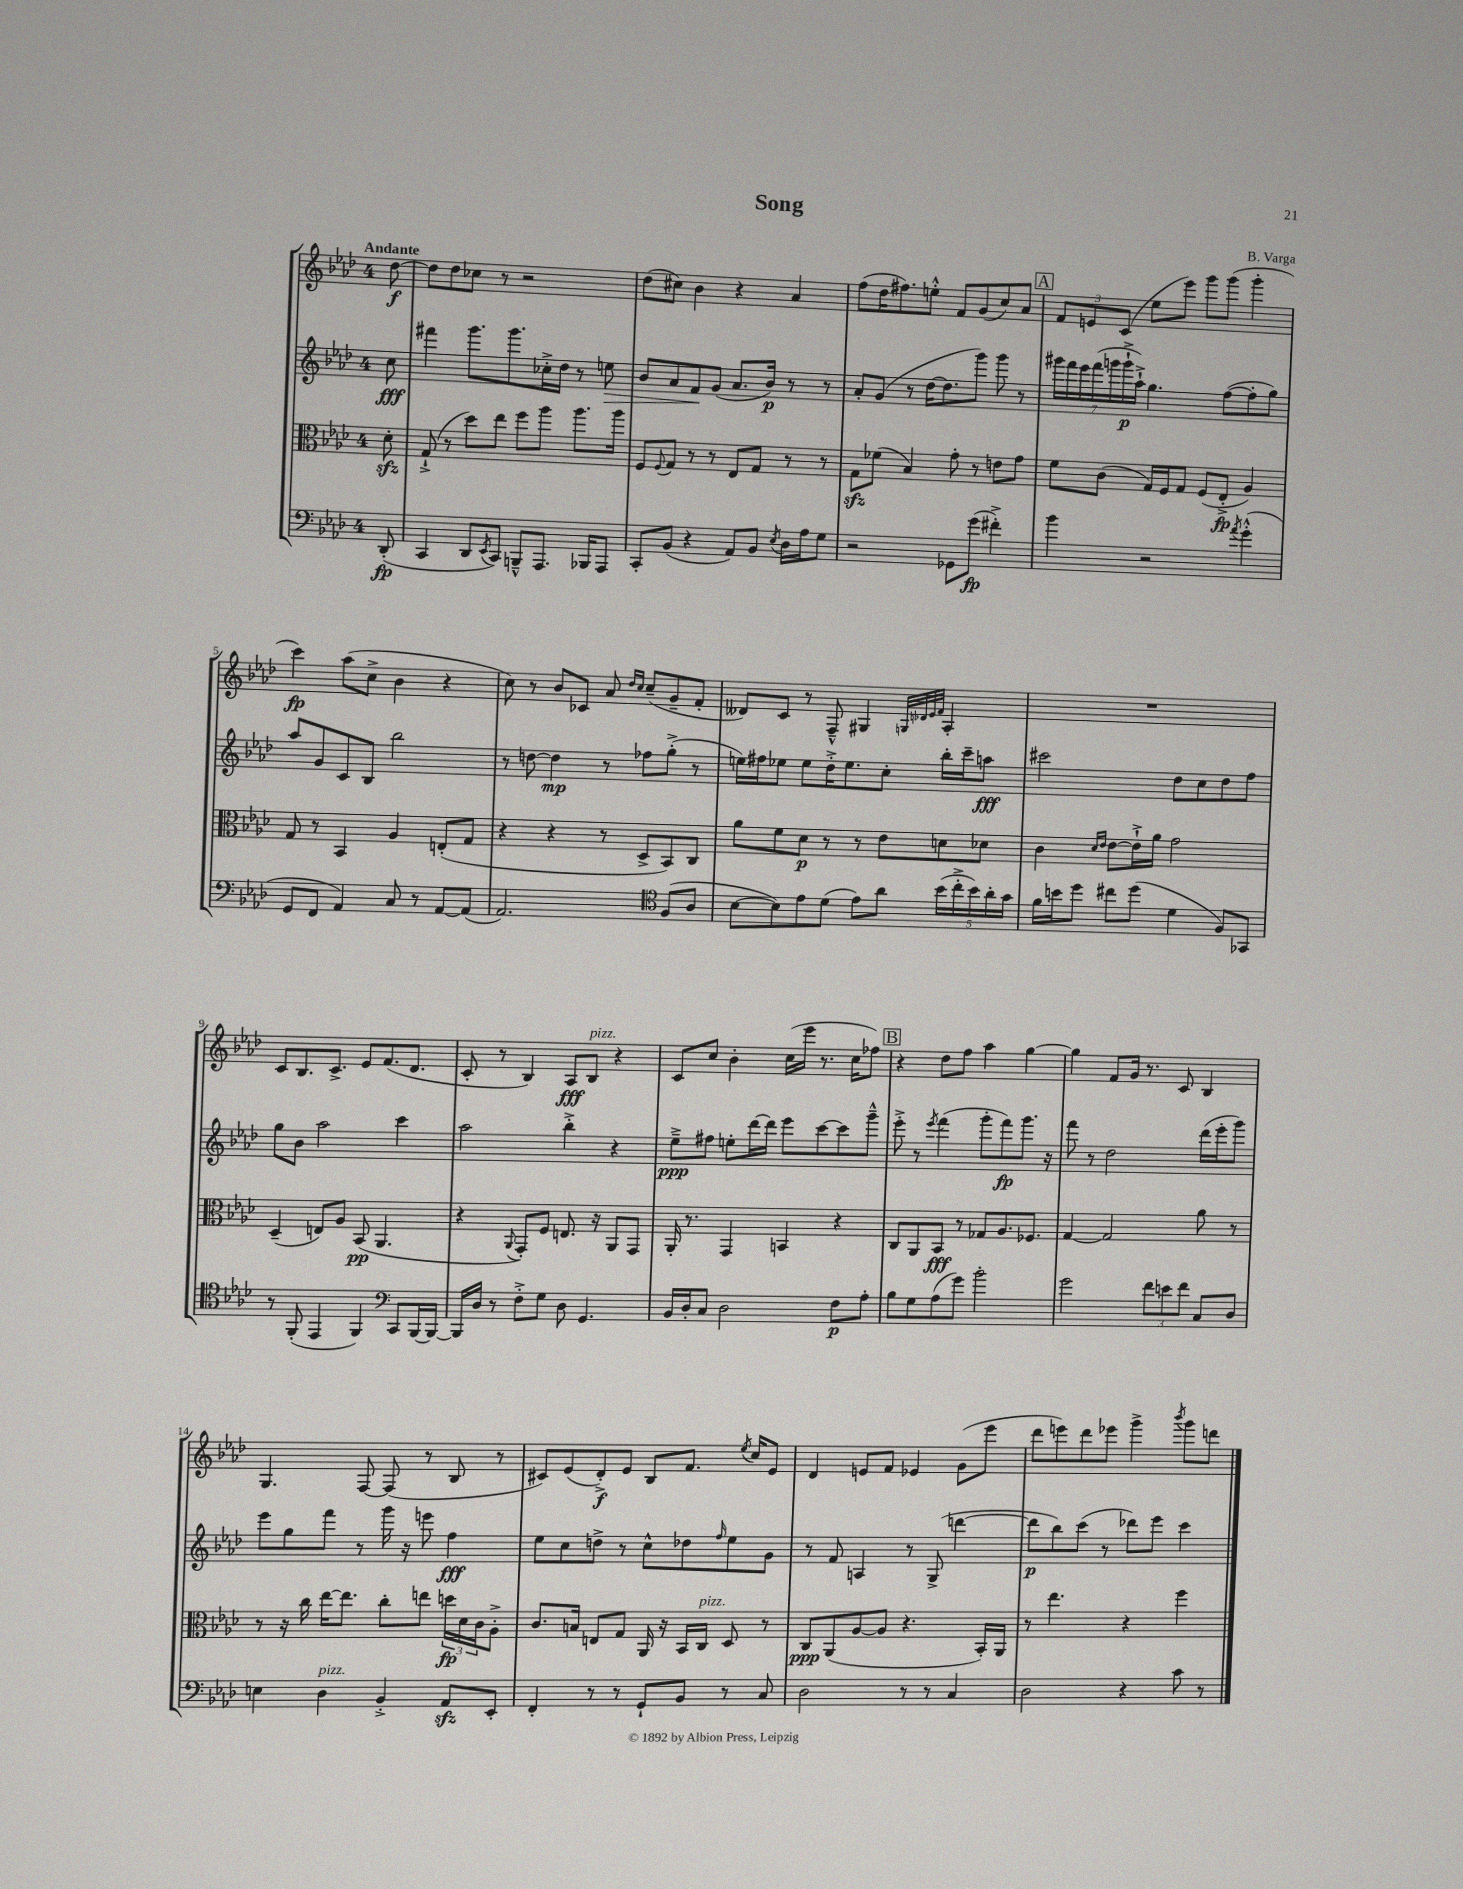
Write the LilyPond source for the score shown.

\header { title = "Song" composer = "B. Varga" }
<<
\new StaffGroup <<
\new Staff = "s0" {
    \clef treble \key aes \major \once \override Staff.TimeSignature.style = #'single-digit \time 4/4 \partial 8 \tempo "Andante"
    des''8~\f |
    des''8 des''8 ces''8 r8 r2 |
    des''8( cis''8) bes'4 r4 aes'4 |
    f''8( des''16 fis''8.) e''8-.-^ f'8 g'8( c''8) aes'8 |
    \mark \markup { \box "A" } \tuplet 3/2 { f'8 e'8 c'8( } ees''8 ees'''8) g'''8 g'''8( g'''4-. |
    c'''4\fp) aes''8( c''8-> bes'4 r4 |
    c''8) r8 bes'8 ces'8 aes'8 \grace { des''16 c''16 } c''8--( g'8-- f'8-. |
    deses'8) c'8 r8 f8---^ gis4 \grace { g32 des'32 ees'32 f'32 } aes4-. |
    R1 |
    c'8 bes8. c'8.-> ees'8 f'8.( des'8. |
    c'8-. r8 bes4) aes8\fff bes8^\markup { \italic "pizz." } r4 |
    c'8 c''8 bes'4-. c''16( ees'''16 r8. c''16 fes''8) |
    \mark \markup { \box "B" } r4 des''8 f''8 aes''4 g''4~ |
    g''4 f'8 g'16 r8. c'8 bes4 |
    g4. f8~ f8( r8 bes8 r8 |
    cis'8) ees'8( des'8-.->\f) ees'8 bes8 f'8. \acciaccatura { ees''8 } c''16 ees'8 |
    des'4 e'8 f'8 ees'4 g'8( ees'''8 |
    des'''8 e'''8) des'''8 ees'''8 g'''4-> \acciaccatura { bes'''8 } g'''8 d'''8 \bar "|." |
}
\new Staff = "s1" {
    \clef treble \key aes \major \once \override Staff.TimeSignature.style = #'single-digit \time 4/4 \partial 8
    c''8\fff |
    fis'''4 g'''8. g'''8. ces''16-.-> des''16 r8 e''8\> |
    bes'8 aes'8 f'8\! g'8( aes'8. bes'16\p) r8 r8 |
    aes'8-. g'8( r8 des''16~ des''8. g'''8) g'''8 r8 |
    \mark \markup { \box "A" } \tuplet 7/4 { gis'''16 f'''16 ees'''16 f'''16( g'''16 g'''16-!->\p aes''16-!->) } g''4. f''8~( f''8-. g''8) |
    aes''8 g'8 c'8 bes8 bes''2 |
    r8 d''8~ d''4\mp r8 fes''8 g''8-.->( r8 |
    e''16) fis''16 ees''8 ees''8 des''16-.-> ees''8. c''8-. bes''16-. c'''16-- a''8\fff |
    cis'''2 des''8 c''8 des''8 f''8 |
    g''8 bes'8 aes''2 c'''4 |
    aes''2 bes''4-.-> r4 |
    ees''8--->\ppp fis''8 e''8-. des'''16~ des'''16 ees'''8 c'''8~ c'''8 g'''8---^ |
    \mark \markup { \box "B" } ees'''8-.-> r8 \acciaccatura { ees'''8 } f'''4( g'''8-. f'''8\fp) g'''8. r16 |
    f'''8 r8 des''2 des'''16( ees'''16-. g'''8) |
    ees'''8 g''8 f'''8 r8 g'''16 r16 e'''8 f''4\fff |
    ees''8 c''8 d''8-> r8 c''8-^ des''8 \grace { f''16 } ees''8 g'8 |
    r8 f'8 a4 r8 g8->( d'''4~ |
    d'''8\p bes''8) c'''8( r8 des'''8) ees'''8 c'''4 \bar "|." |
}
\new Staff = "s2" {
    \clef alto \key aes \major \once \override Staff.TimeSignature.style = #'single-digit \time 4/4 \partial 8
    des'8-.\sfz |
    g8-!->( r8 des''8) ees''8 f''8 aes''8 aes''8. aes''16 |
    f8 \appoggiatura { f8 } g8 r8 r8 ees8 g8 r8 r8 |
    g8\sfz fes'8( bes4) g'8-. r8 e'8 g'8 |
    \mark \markup { \box "A" } f'8 c'8( g16) f16 g8 f8( ees8-.->\fp aes4) |
    g8 r8 bes,4 aes4 e8-.( g8 |
    r4 r4 r8 des8-> bes,8) c8 |
    aes'8 f'8 des'8\p r8 r8 ees'8 d'8 des'8 |
    c'4 \grace { des'16 ees'16 } ees'8~ ees'16-!-> aes'16 g'2 |
    des4--( e8) aes8 bes,8\pp( aes,4. |
    r4 \appoggiatura { aes,8 } g,8-.) f8 e8. r16 aes,8 g,8 |
    aes,16-. r8. g,4 b,4 r4 |
    \mark \markup { \box "B" } c8 aes,8 bes,8\fff r8 ges8 aes8. fes8. |
    g4~ g2 aes'8 r8 |
    r8 r16 c''16 ees''16~ ees''8. c''8-. e''8 \tuplet 3/2 { d''16\fp des'16 c'16 } aes8-.-> |
    c'8. b16 e8 g8 aes,16 r16 bes,16 c16^\markup { \italic "pizz." } des8 r8 |
    c8\ppp aes,8( aes8~ aes8 r4. bes,16-.) aes,16 |
    r8 ees''4. r4 f''4 \bar "|." |
}
\new Staff = "s3" {
    \clef bass \key aes \major \once \override Staff.TimeSignature.style = #'single-digit \time 4/4 \partial 8
    des,8-.\fp( |
    c,4 des,8 \acciaccatura { ees,8 } c,8) b,,8---^ aes,,8. bes,,16 aes,,8 |
    c,8-. bes,8( r4 aes,8) bes,8 \acciaccatura { ees8 } des16 aes16 g8 |
    r2 ges,8 g'8\fp( fis'4-.->) |
    \mark \markup { \box "A" } bes'4 r2 \acciaccatura { aes'8 } g'4-.-^( |
    g,8 f,8 aes,4) c8 r8 aes,8~ aes,8( |
    aes,2.) \clef tenor f8( aes8 |
    bes8~ bes8) ees'8 des'8( ees'8) aes'8 \tuplet 5/4 { bes'16( c''16-.-> bes'16) aes'16-. g'16 } |
    f'16 b'16 des''8 cis''8 des''8( des'4 f8) ges,8 |
    r8 f,8-.( ees,4 f,4) \clef bass c,8 bes,,16~ bes,,16~ |
    bes,,16 des16 r8 f8-.-> g8 des8 g,4. |
    bes,16 des16-. c8 des2 f8\p aes8-. |
    \mark \markup { \box "B" } bes8 g8 aes8( g'8) bes'2-. |
    g'2 \tuplet 3/2 { f'8 e'8 f'8 } c8 des8 |
    e4 des4^\markup { \italic "pizz." } bes,4-.-> aes,8\sfz ees,8-. |
    f,4-. r8 r8 g,8-! bes,8 r8 c8 |
    des2 r8 r8 c4 |
    des2 r4 c'8 r8 \bar "|." |
}
>>
>>
